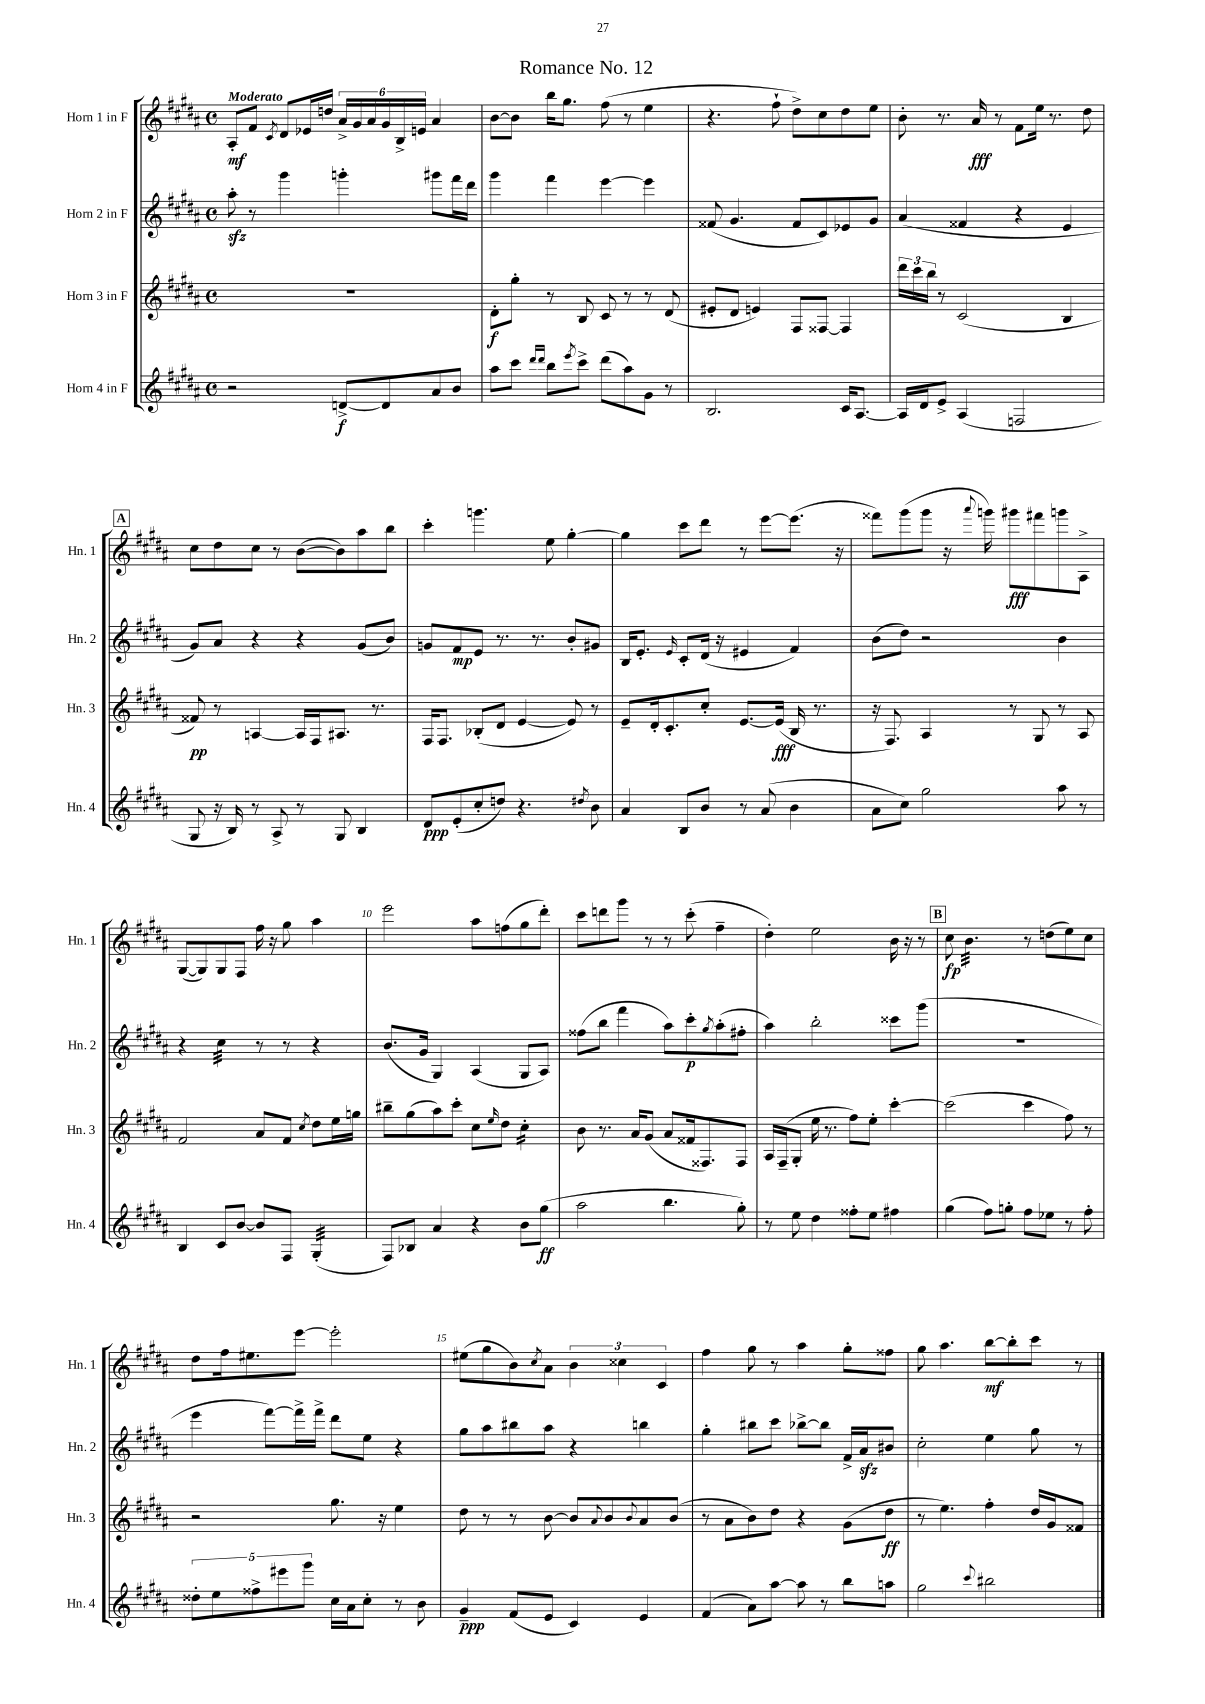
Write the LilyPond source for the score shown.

\header { title = "Romance No. 12" }
<<
\new StaffGroup <<
\new Staff = "s0" \with { instrumentName = "Horn 1 in F" shortInstrumentName = "Hn. 1" } {
    \clef treble \key b \major \defaultTimeSignature \time 4/4 \tempo "Moderato"
    ais8-.\mf fis'8 \acciaccatura { cis'8 } dis'8 ees'16 d''16 \tuplet 6/4 { ais'16-> gis'16 ais'16 gis'16 b16-> e'16 } ais'4 |
    b'8~ b'8 b''16 gis''8. fis''8( r8 e''4 |
    r4. fis''8-! dis''8->) cis''8 dis''8 e''8 |
    b'8-. r8. ais'16\fff r8 fis'8 e''16 r8. dis''8 |
    \mark \markup { \box "A" } cis''8 dis''8 cis''8 r8 b'8~( b'8) ais''8 b''8 |
    cis'''4-. g'''4. e''8 gis''4~-. |
    gis''4 cis'''8 dis'''8 r8 e'''8~ e'''8.( r16 |
    fisis'''8) gis'''8( gis'''8 r16 \appoggiatura { ais'''8 } g'''16) gis'''8\fff fis'''8 g'''8 ais8-> |
    gis8~( gis8) gis8 fis8 fis''16 r16 gis''8 ais''4 |
    e'''2 ais''8 f''8( gis''8 dis'''8-.) |
    cis'''8 d'''8 gis'''8 r8 r8 cis'''8-.( fis''4-- |
    dis''4-.) e''2 b'16 r16 r8 |
    \mark \markup { \box "B" } cis''8\fp b'4.:32 r8 d''8( e''8) cis''8 |
    dis''8 fis''16 eis''8. e'''8~ e'''2-. |
    eis''8( gis''8 b'8) \acciaccatura { cis''8 } ais'8 \tuplet 3/2 { b'4 cisis''4 cis'4 } |
    fis''4 gis''8 r8 ais''4 gis''8-. fisis''8 |
    gis''8 ais''4. b''8~\mf b''8-. cis'''8 r8 \bar "|." |
}
\new Staff = "s1" \with { instrumentName = "Horn 2 in F" shortInstrumentName = "Hn. 2" } {
    \clef treble \key b \major \defaultTimeSignature \time 4/4
    ais''8-.\sfz r8 gis'''4 g'''4-. gis'''8 fis'''16 dis'''16 |
    gis'''4 fis'''4 e'''4~ e'''4 |
    fisis'8( gis'4. fisis'8 cis'8) ees'8 gis'8 |
    ais'4( fisis'4 r4 e'4 |
    \mark \markup { \box "A" } gis'8) ais'8 r4 r4 gis'8( b'8) |
    g'8 fis'8\mp e'8 r8. r8. b'8-. gis'8 |
    b16 e'8.-. \grace { e'16 } cis'8-. dis'16( r16 eis'4 fis'4) |
    b'8( dis''8) r2 b'4 |
    r4 cis''4:32 r8 r8 r4 |
    b'8.( gis'16 gis4) ais4( gis8 ais8) |
    fisis''8( b''8 fis'''4 ais''8) cis'''8-.\p \acciaccatura { gis''8 } ais''8-.( fis''8-. |
    ais''4) b''2-. cisis'''8 gis'''8( |
    \mark \markup { \box "B" } R1 |
    e'''4 fis'''8~) fis'''16-> fis'''16-> dis'''8 e''8 r4 |
    gis''8 ais''8 bis''8 ais''8 r4 b''4 |
    gis''4-. bis''8 cis'''8 bes''8~-> bes''8 fis'16-> ais'16\sfz bis'8 |
    cis''2-. e''4 gis''8 r8 \bar "|." |
}
\new Staff = "s2" \with { instrumentName = "Horn 3 in F" shortInstrumentName = "Hn. 3" } {
    \clef treble \key b \major \defaultTimeSignature \time 4/4
    R1 |
    dis'8-.\f gis''8-. r8 b8 cis'8 r8 r8 dis'8( |
    eis'8-. dis'8 e'4) fis8 fisis8~ fisis4 |
    \tuplet 3/2 { dis'''16 cis'''16 b''16 } r8 cis'2( b4 |
    \mark \markup { \box "A" } fisis'8\pp) r8 a4~ a16 fis16 ais8. r8. |
    fis16 fis8. bes8-.( dis'8 e'4~ e'8) r8 |
    e'8-- dis'16-. cis'8.-. cis''8-. e'8.~ e'16\fff( b16 r8. |
    r16 fis8.) ais4 r8 gis8 r8 ais8 |
    fis'2 ais'8 fis'8 \acciaccatura { cis''8 } dis''8 e''16 g''16 |
    bis''8-- gis''8( ais''8) cis'''8-. cis''8 \grace { e''16 } dis''8 cis''4:16-. |
    b'8 r8. ais'16 gis'8( ais'8 fisis'16 fisis8.) fisis8 |
    ais16 fis16--( gis8-. e''16 r8. fis''8) e''8-. cis'''4~-. |
    \mark \markup { \box "B" } cis'''2( cis'''4 fis''8) r8 |
    r2 gis''8. r16 e''4 |
    dis''8 r8 r8 b'8~ b'8 \appoggiatura { ais'8 } b'8 \appoggiatura { b'8 } ais'8 b'8( |
    r8 ais'8 b'8) dis''8 r4 gis'8( dis''8\ff |
    r8 e''4.) fis''4-. dis''16 gis'16 fisis'8 \bar "|." |
}
\new Staff = "s3" \with { instrumentName = "Horn 4 in F" shortInstrumentName = "Hn. 4" } {
    \clef treble \key b \major \defaultTimeSignature \time 4/4
    r2 d'8~->\f d'8 ais'8 b'8 |
    ais''8 cis'''8 \grace { dis'''16 dis'''16 } b''8 \acciaccatura { e'''8 } cis'''8-> dis'''8( ais''8) gis'8 r8 |
    b2. cis'16 ais8.~ |
    ais16 dis'16 e'8-> ais4( f2 |
    \mark \markup { \box "A" } gis8 r16 b16) r8 ais8-> r8 gis8 b4 |
    dis'8\ppp e'8-.( cis''8-. d''8) r4. \acciaccatura { dis''8 } b'8 |
    ais'4 b8 b'8 r8 ais'8( b'4 |
    ais'8 cis''8) gis''2 ais''8 r8 |
    b4 cis'8 b'8~ b'8 fis8 gis4:32-.( |
    fis8) bes8 ais'4 r4 b'8 gis''8\ff( |
    ais''2 b''4. gis''8-.) |
    r8 e''8 dis''4 fisis''8-. e''8 fis''4 |
    \mark \markup { \box "B" } gis''4( fis''8) g''8-. fis''8 ees''8 r8 fis''8-. |
    \tuplet 5/4 { disis''8-. e''8 fisis''8-> eis'''8 gis'''8 } cis''16 ais'16 cis''8-. r8 b'8 |
    gis'4--\ppp fis'8( e'8 cis'4) e'4 |
    fis'4( ais'8) ais''8~ ais''8 r8 b''8 a''8 |
    gis''2 \appoggiatura { cis'''8 } bis''2 \bar "|." |
}
>>
>>
\layout { \context { \Score \override BarNumber.break-visibility = ##(#f #t #t) barNumberVisibility = #(every-nth-bar-number-visible 5) } }
